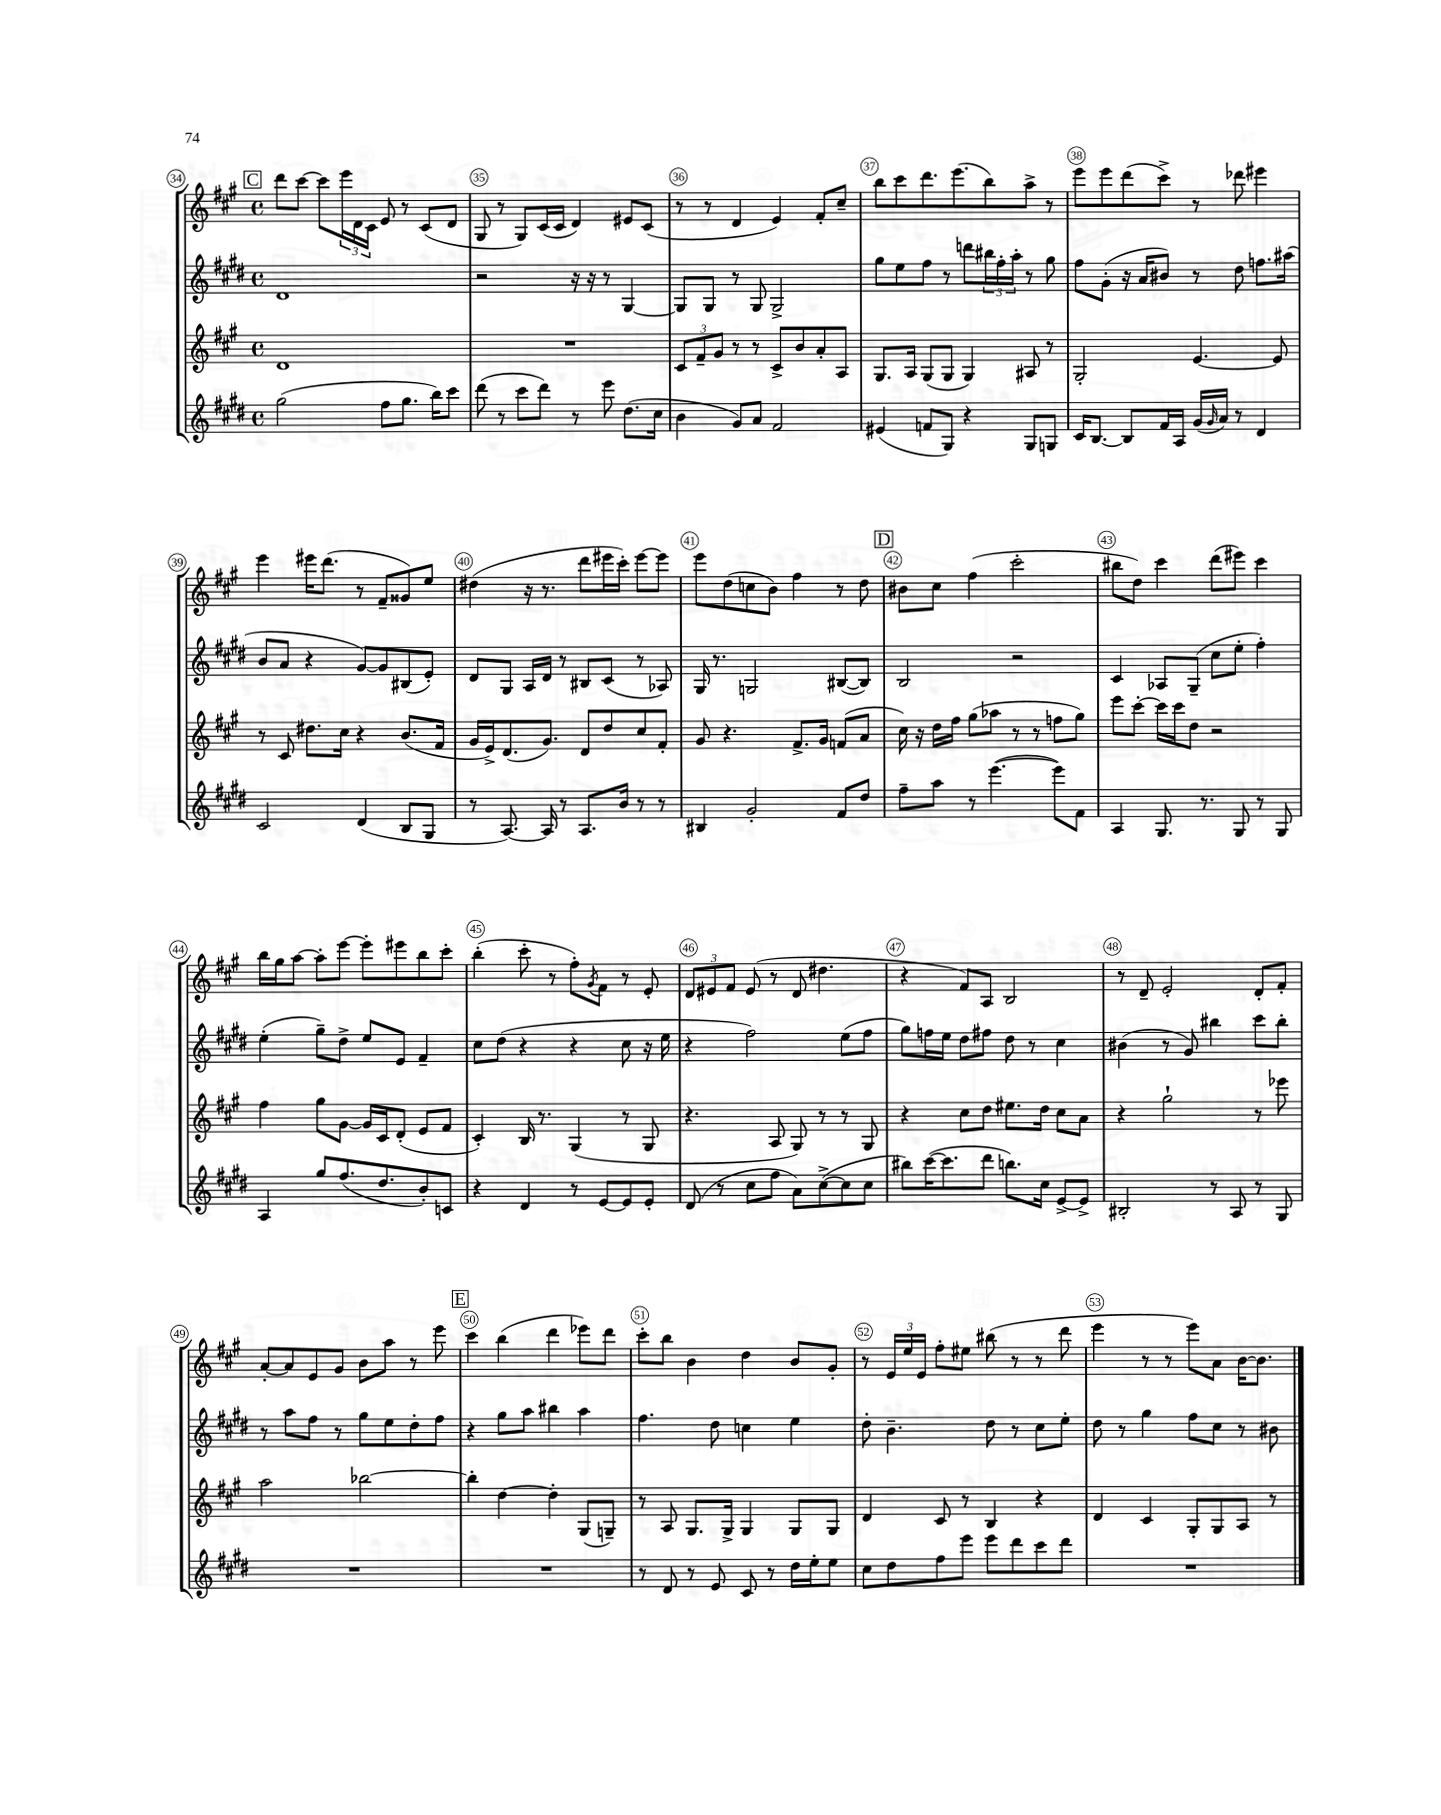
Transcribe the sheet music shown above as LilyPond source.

<<
\new StaffGroup <<
\new Staff = "s0" {
    \clef treble \key a \major \defaultTimeSignature \time 4/4
    \mark \markup { \box "C" } d'''8 cis'''8~ cis'''8 \tuplet 3/2 { e'''16 d'16 cis'16 } e'8 r8 cis'8( d'8 |
    gis8 r8 gis8) cis'16( cis'16 d'4) eis'8 cis'8( |
    r8 r8 d'4 e'4) fis'8-. cis''8-- |
    b''8 cis'''8 d'''8. e'''8.( b''8) a''8-> r8 |
    e'''8 e'''8 d'''8( cis'''8->) r8 des'''8 eis'''4 |
    e'''4 eis'''16 d'''8.( r8 fis'8-- gisis'8) e''8 |
    dis''4( r16 r8. d'''8 eis'''16 cis'''16-.) eis'''8~ eis'''8 |
    e'''8 d''8( c''8 b'8) fis''4 r8 d''8 |
    \mark \markup { \box "D" } bis'8 cis''8 fis''4( cis'''2-. |
    bis''8 d''8) cis'''4 d'''8( eis'''8) cis'''4 |
    b''16 gis''16 a''8~ a''8-. e'''8~ e'''8-. eis'''8 b''8 cis'''8-. |
    b''4-.( cis'''8-. r8 fis''8-.) \acciaccatura { gis'8 } fis'8 r8 e'8-. |
    \tuplet 3/2 { d'8 eis'8 fis'8 } eis'8( r8 d'8 dis''4. |
    r4 fis'8) a8 b2 |
    r8 d'8-- e'2-. d'8-. fis'8-. |
    a'8~-. a'8 e'8 gis'8 b'8 a''8 r8 e'''8 |
    \mark \markup { \box "E" } cis'''4 b''4( d'''4 ees'''8) d'''8 |
    cis'''8-. b''8 b'4 d''4 b'8 gis'8-. |
    r8 \tuplet 3/2 { e'16 e''16 e'16 } fis''8-. eis''8 bis''8( r8 r8 d'''8 |
    e'''4 r8 r8 e'''8) a'8 b'16~ b'8. \bar "|." |
}
\new Staff = "s1" {
    \clef treble \key e \major \defaultTimeSignature \time 4/4
    \mark \markup { \box "C" } dis'1 |
    r2 r16 r16 r8 gis4~ |
    gis8 gis8 r8 gis8 gis2-> |
    gis''8 e''8 fis''8 r8 d'''8 \tuplet 3/2 { bis''16 fis''16-. a''16-. } r8 gis''8 |
    fis''8 gis'8-.( r16 a'16 bis'8) r8 dis''8 f''8. ais''16( |
    b'8 a'8 r4 gis'8~) gis'8 bis8( e'8-.) |
    dis'8 gis8 a16 dis'16 r8 bis8 cis'8( r8 aes8) |
    gis16 r8. g2 bis8~( bis8) |
    \mark \markup { \box "D" } b2 r2 |
    cis'4 aes8 gis8--( cis''8 e''8-. fis''4-.) |
    e''4-.( gis''8--) dis''8-> e''8 e'8 fis'4-- |
    cis''8 dis''8( r4 r4 cis''8 r16 e''16 |
    r4 fis''2) e''8( fis''8 |
    gis''8) f''16 e''16 dis''8 fis''8 dis''8 r8 cis''4 |
    bis'4( r8 gis'8) bis''4 cis'''8 bis''8-. |
    r8 a''8 fis''8 r8 gis''8 e''8 dis''8-. fis''8 |
    \mark \markup { \box "E" } r4 gis''8 a''8 bis''4 a''4 |
    fis''4. dis''8 c''4 e''4 |
    dis''8-. b'4.-- dis''8 r8 cis''8 e''8-. |
    dis''8 r8 gis''4 fis''8 cis''8 r8 bis'8 \bar "|." |
}
\new Staff = "s2" {
    \clef treble \key a \major \defaultTimeSignature \time 4/4
    \mark \markup { \box "C" } d'1 |
    R1 |
    \tuplet 3/2 { cis'8 fis'8-- gis'8 } r8 r8 cis'8-> b'8 a'8-. a8 |
    gis8. a16 gis8( gis8 gis4) ais8 r8 |
    gis2-. e'4.~ e'8 |
    r8 cis'8 dis''8. cis''16 r4 b'8.( fis'16 |
    gis'16 e'16->) d'8.( gis'8.) d'8 d''8 cis''8 fis'8-. |
    gis'8 r4. fis'8.-> gis'16 f'8( a'8 |
    \mark \markup { \box "D" } cis''16) r16 d''16 fis''16 gis''8( aes''8 r8 r8 f''8 gis''8) |
    e'''8 cis'''8~-. cis'''16 cis'''16 d''8 r2 |
    fis''4 gis''8 gis'8~ gis'16 cis'16 d'8-.( e'8 fis'8 |
    cis'4-.) b16 r8. gis4( r8 gis8 |
    r4. a8 gis8) r8 r8 gis8 |
    r4 cis''8 d''8 eis''8. d''16 cis''8 a'8 |
    r4 gis''2-! r8 ees'''8 |
    a''2 bes''2~ |
    \mark \markup { \box "E" } bes''4-. d''4~ d''4-. gis8( g8--) |
    r8 a8 gis8. gis16-> gis4 gis8 gis8 |
    d'4 cis'8 r8 b4 r4 |
    d'4 cis'4 gis8-. gis8 a8 r8 \bar "|." |
}
\new Staff = "s3" {
    \clef treble \key e \major \defaultTimeSignature \time 4/4
    \mark \markup { \box "C" } gis''2( fis''8 gis''8. b''16) cis'''8 |
    dis'''8( r8 cis'''8 dis'''8) r8 e'''8 dis''8.( cis''16 |
    b'4 gis'8) a'8 fis'2 |
    eis'4( f'8 gis8) r4 gis8 g8 |
    cis'16 b8.~ b8 fis'16 a16 gis'16( \grace { gis'16 } a'16) r8 dis'4 |
    cis'2 dis'4( b8 gis8 |
    r8 a8.~) a16 r8 a8. b'16 r8 r8 |
    bis4 gis'2-. fis'8 dis''8 |
    \mark \markup { \box "D" } fis''8-- a''8 r8 e'''4.~( e'''8) fis'8 |
    a4 gis8. r8. gis8 r8 gis8 |
    a4 gis''8 fis''8.( dis''8. b'8-.) c'8 |
    r4 dis'4 r8 e'8~ e'8 e'8-. |
    dis'8( r8 cis''8 fis''8 a'8) cis''8~->( cis''8 cis''8 |
    bis''8) cis'''16~( cis'''8. dis'''8 b''8.) cis''16 e'8~-> e'8-> |
    bis2-. r8 a8 r8 gis8 |
    R1 |
    \mark \markup { \box "E" } R1 |
    r8 dis'8 r8 e'8 cis'8 r8 dis''16 e''16-. e''8 |
    cis''8 dis''8 fis''8 e'''8 e'''8 dis'''8 cis'''8 dis'''8 |
    R1 \bar "|." |
}
>>
>>
\layout { \context { \Score currentBarNumber = #34 \override BarNumber.break-visibility = ##(#f #t #t) barNumberVisibility = #all-bar-numbers-visible \override BarNumber.stencil = #(make-stencil-circler 0.1 0.3 ly:text-interface::print) } }
